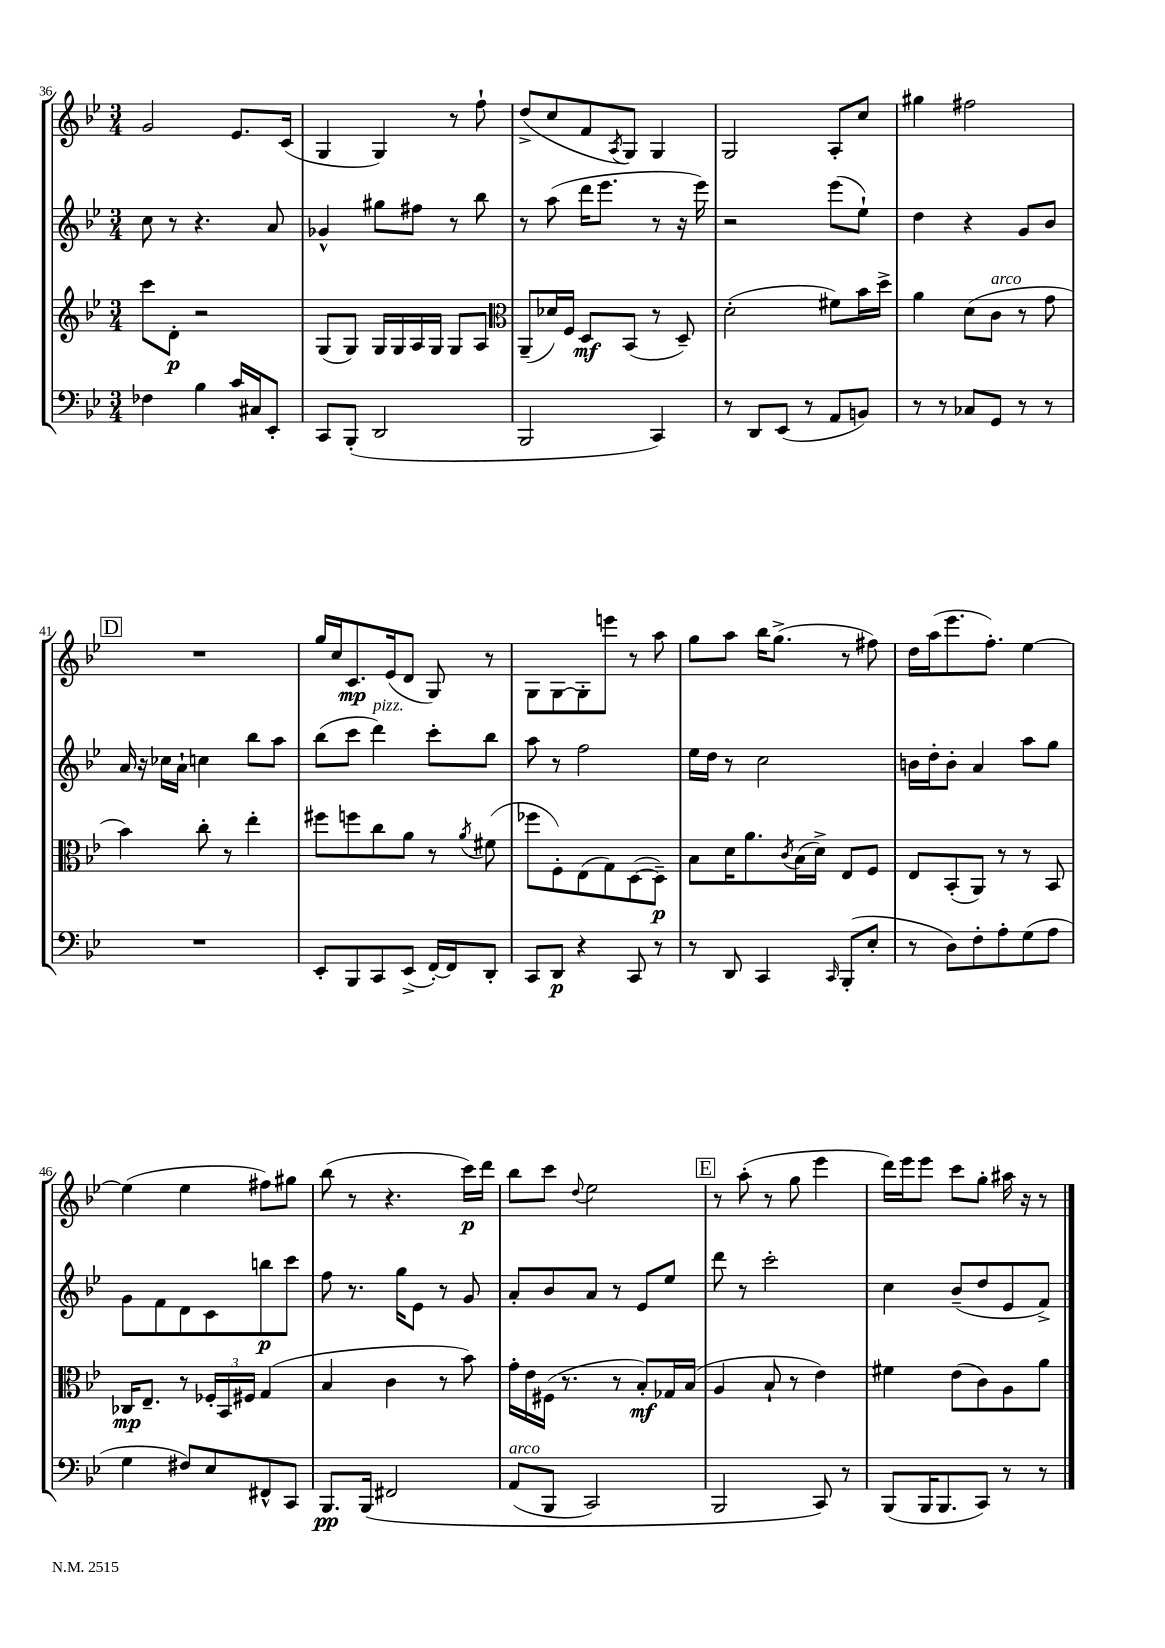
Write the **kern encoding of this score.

**kern	**dynam	**kern	**dynam	**kern	**dynam	**kern	**dynam
*part4	*part4	*part3	*part3	*part2	*part2	*part1	*part1
*staff4	*staff4	*staff3	*staff3	*staff2	*staff2	*staff1	*staff1
*clefF4	*	*clefG2	*	*clefG2	*	*clefG2	*
*k[b-e-]	*	*k[b-e-]	*	*k[b-e-]	*	*k[b-e-]	*
*M3/4	*	*M3/4	*	*M3/4	*	*M3/4	*
=36	=36	=36	=36	=36	=36	=36	=36
4F-X\	.	8ccc\L	.	8cc\	.	2g/	.
.	.	8d'\J	p	8r	.	.	.
4B-\	.	2r	.	4.r	.	.	.
16c/LL	.	.	.	.	.	8.e-/L	.
16C#X/J	.	.	.	.	.	.	.
8EE-'/J	.	.	.	8a/	.	.	.
.	.	.	.	.	.	(16c/Jk	.
=37	=37	=37	=37	=37	=37	=37	=37
8CC/L	.	(8G/L	.	4g-X^^/	.	4G/	.
(8BBB-'/J	.	8G/J)	.	.	.	.	.
2DD/	.	16G/LL	.	8gg#X\L	.	4G/)	.
.	.	16G/	.	.	.	.	.
.	.	16A/	.	8ff#X\J	.	.	.
.	.	16G/JJ	.	.	.	.	.
.	.	8G/L	.	8r	.	8r	.
.	.	8A/J	.	8bb-\	.	8ff`\	.
=38	=38	=38	=38	=38	=38	=38	=38
*	*	*clefC3	*	*	*	*	*
2BBB-/	.	(8AA~/L	.	8r	.	(8dd^/L	.
.	.	16d-X/L)	.	(8aa\	.	8cc/	.
.	.	16F/JJ	.	.	.	.	.
.	.	8D/L	mf	16ddd\KL	.	8f/	.
.	.	.	.	8.eee-\J	.	.	.
.	.	.	.	.	.	8qA/	.
.	.	(8BB-/J	.	.	.	8G/J)	.
4CC/)	.	8r	.	8r	.	4G/	.
.	.	8D~/)	.	16r	.	.	.
.	.	.	.	16eee-\)	.	.	.
=39	=39	=39	=39	=39	=39	=39	=39
8r	.	(2d'\	.	2r	.	2G/	.
8DD/L	.	.	.	.	.	.	.
(8EE-/J	.	.	.	.	.	.	.
8r	.	.	.	.	.	.	.
8AA/L	.	8f#X\L)	.	(8eee-\L	.	8A'/L	.
8BBn/J)	.	16b-\L	.	8ee-`\J)	.	8cc/J	.
.	.	16dd^\JJ	.	.	.	.	.
=40	=40	=40	=40	=40	=40	=40	=40
8r	.	4a\	.	4dd\	.	4gg#X\	.
8r	.	.	.	.	.	.	.
8C-X/L	.	(8d\L	.	4r	.	2ff#X\	.
!	!	!LO:TX:a:i:t=arco	!	!	!	!	!
8GG/J	.	8c\J	.	.	.	.	.
8r	.	8r	.	8g/L	.	.	.
8r	.	8g\	.	8b-/J	.	.	.
!!LO:LB:g=z
!!LO:REH:place=s1:t=D
=41	=41	=41	=41	=41	=41	=41	=41
2.r	.	4b-\)	.	16a/	.	2.r	.
.	.	.	.	16r	.	.	.
.	.	.	.	16cc-X\LL	.	.	.
.	.	.	.	16a`\JJ	.	.	.
.	.	8cc'\	.	4ccn\	.	.	.
.	.	8r	.	.	.	.	.
.	.	4ee-'\	.	8bb-\L	.	.	.
.	.	.	.	8aa\J	.	.	.
=42	=42	=42	=42	=42	=42	=42	=42
8EE-'/L	.	8ff#X\L	.	(8bb-\L	.	16gg/LL	.
.	.	.	.	.	.	16cc/J	.
8BBB-/	.	8ffn\	.	8ccc\J	.	8.c/	mp
!	!	!	!	!LO:TX:a:i:t=pizz.	!	!	!
8CC/	.	8cc\	.	4ddd\)	.	.	.
.	.	.	.	.	.	(16e-/k	.
(8EE-^/J	.	8a\J	.	.	.	8d/J	.
[16FF'/LL)	.	8r	.	8ccc'\L	.	8G/)	.
16FF/J]	.	.	.	.	.	.	.
.	.	8qa/	.	.	.	.	.
8DD'/J	.	(8f#X\	.	8bb-\J	.	8r	.
=43	=43	=43	=43	=43	=43	=43	=43
8CC/L	.	8ff-X\L	.	8aa\	.	8G\L	.
8DD/J	p	8F'\)	.	8r	.	[8G\	.
4r	.	(8E-\	.	2ff\	.	8G'\]	.
.	.	8G\)	.	.	.	8eeen\J	.
8CC/	.	([8D\	.	.	.	8r	.
8r	.	8D~\J])	p	.	.	8aa\	.
=44	=44	=44	=44	=44	=44	=44	=44
8r	.	8B-\L	.	16ee-\LL	.	8gg\L	.
.	.	.	.	16dd\JJ	.	.	.
8DD/	.	16d\K	.	8r	.	8aa\J	.
.	.	8.a\	.	.	.	.	.
4CC/	.	.	.	2cc\	.	16bb-\KL	.
.	.	.	.	.	.	(8.gg^\J	.
.	.	8qc/	.	.	.	.	.
.	.	(16B-\L	.	.	.	.	.
.	.	16d^\JJ)	.	.	.	.	.
16qqCC/	.	.	.	.	.	.	.
(8BBB-'/L	.	8E-/L	.	.	.	8r	.
8E-'/J	.	8F/J	.	.	.	8ff#X\)	.
=45	=45	=45	=45	=45	=45	=45	=45
8r	.	8E-/L	.	16bn\LL	.	16dd\LL	.
.	.	.	.	16dd'\J	.	(16aa\J	.
8D\L)	.	(8BB-'/	.	8b'\J	.	8.eee-\	.
8F'\	.	8AA/J)	.	4a/	.	.	.
.	.	.	.	.	.	8.ff'\J)	.
8A'\	.	8r	.	.	.	.	.
(8G\	.	8r	.	8aa\L	.	[4ee-\	.
8A\J	.	8BB-/	.	8gg\J	.	.	.
!!LO:LB:g=z
=46	=46	=46	=46	=46	=46	=46	=46
4G\	.	16C-X/KL	mp	8g\L	.	(4ee-\]	.
.	.	8.E-~/J	.	.	.	.	.
.	.	.	.	8f\	.	.	.
8F#X/L)	.	8r	.	8d\	.	4ee-\	.
8E-/	.	24F-X'/LL	.	8c\	.	.	.
.	.	24BB-/	.	.	.	.	.
.	.	24F#X/JJ	.	.	.	.	.
8FF#X^^/	.	(4G/	.	8bbn\	p	8ff#X\L)	.
8CC/J	.	.	.	8ccc\J	.	8gg#X\J	.
=47	=47	=47	=47	=47	=47	=47	=47
8.BBB-/L	pp	4B-/	.	8ff\	.	(8bb-\	.
.	.	.	.	8.r	.	8r	.
(16BBB-/Jk	.	.	.	.	.	.	.
2FF#X/	.	4c\	.	.	.	4.r	.
.	.	.	.	16gg\KL	.	.	.
.	.	.	.	8e-\J	.	.	.
.	.	8r	.	8r	.	.	.
.	.	8b-\)	.	8g/	.	16ccc\LL)	p
.	.	.	.	.	.	16ddd\JJ	.
=48	=48	=48	=48	=48	=48	=48	=48
!LO:TX:a:i:t=arco	!	!	!	!	!	!	!
(8AA/L	.	16g'\LL	.	8a'/L	.	8bb-\L	.
.	.	16e-\	.	.	.	.	.
8BBB-/J	.	(16F#X\JJ	.	8b-/	.	8ccc\J	.
.	.	8.r	.	.	.	.	.
.	.	.	.	.	.	8qqdd/	.
2CC/)	.	.	.	8a/J	.	2ee-\	.
.	.	8r	.	8r	.	.	.
.	.	8B-'/L)	mf	8e-/L	.	.	.
.	.	16G-X/L	.	8ee-/J	.	.	.
.	.	(16B-/JJ	.	.	.	.	.
!!LO:REH:place=s1:t=E
=49	=49	=49	=49	=49	=49	=49	=49
2BBB-/	.	4A/	.	8ddd\	.	8r	.
.	.	.	.	8r	.	(8aa'\	.
.	.	8B-`/	.	2ccc'\	.	8r	.
.	.	8r	.	.	.	8gg\	.
8CC/)	.	4e-\)	.	.	.	4eee-\	.
8r	.	.	.	.	.	.	.
=50	=50	=50	=50	=50	=50	=50	=50
(8BBB-/L	.	4f#X\	.	4cc\	.	16ddd\LL)	.
.	.	.	.	.	.	16eee-\J	.
16BBB-/K	.	.	.	.	.	8eee-\J	.
8.BBB-/	.	.	.	.	.	.	.
.	.	(8e-\L	.	(8b-~/L	.	8ccc\L	.
8CC/J)	.	8c\)	.	8dd/	.	8gg'\J	.
8r	.	8A\	.	8e-/	.	16aa#X\	.
.	.	.	.	.	.	16r	.
8r	.	8a\J	.	8f^/J)	.	8r	.
==	==	==	==	==	==	==	==
*-	*-	*-	*-	*-	*-	*-	*-
